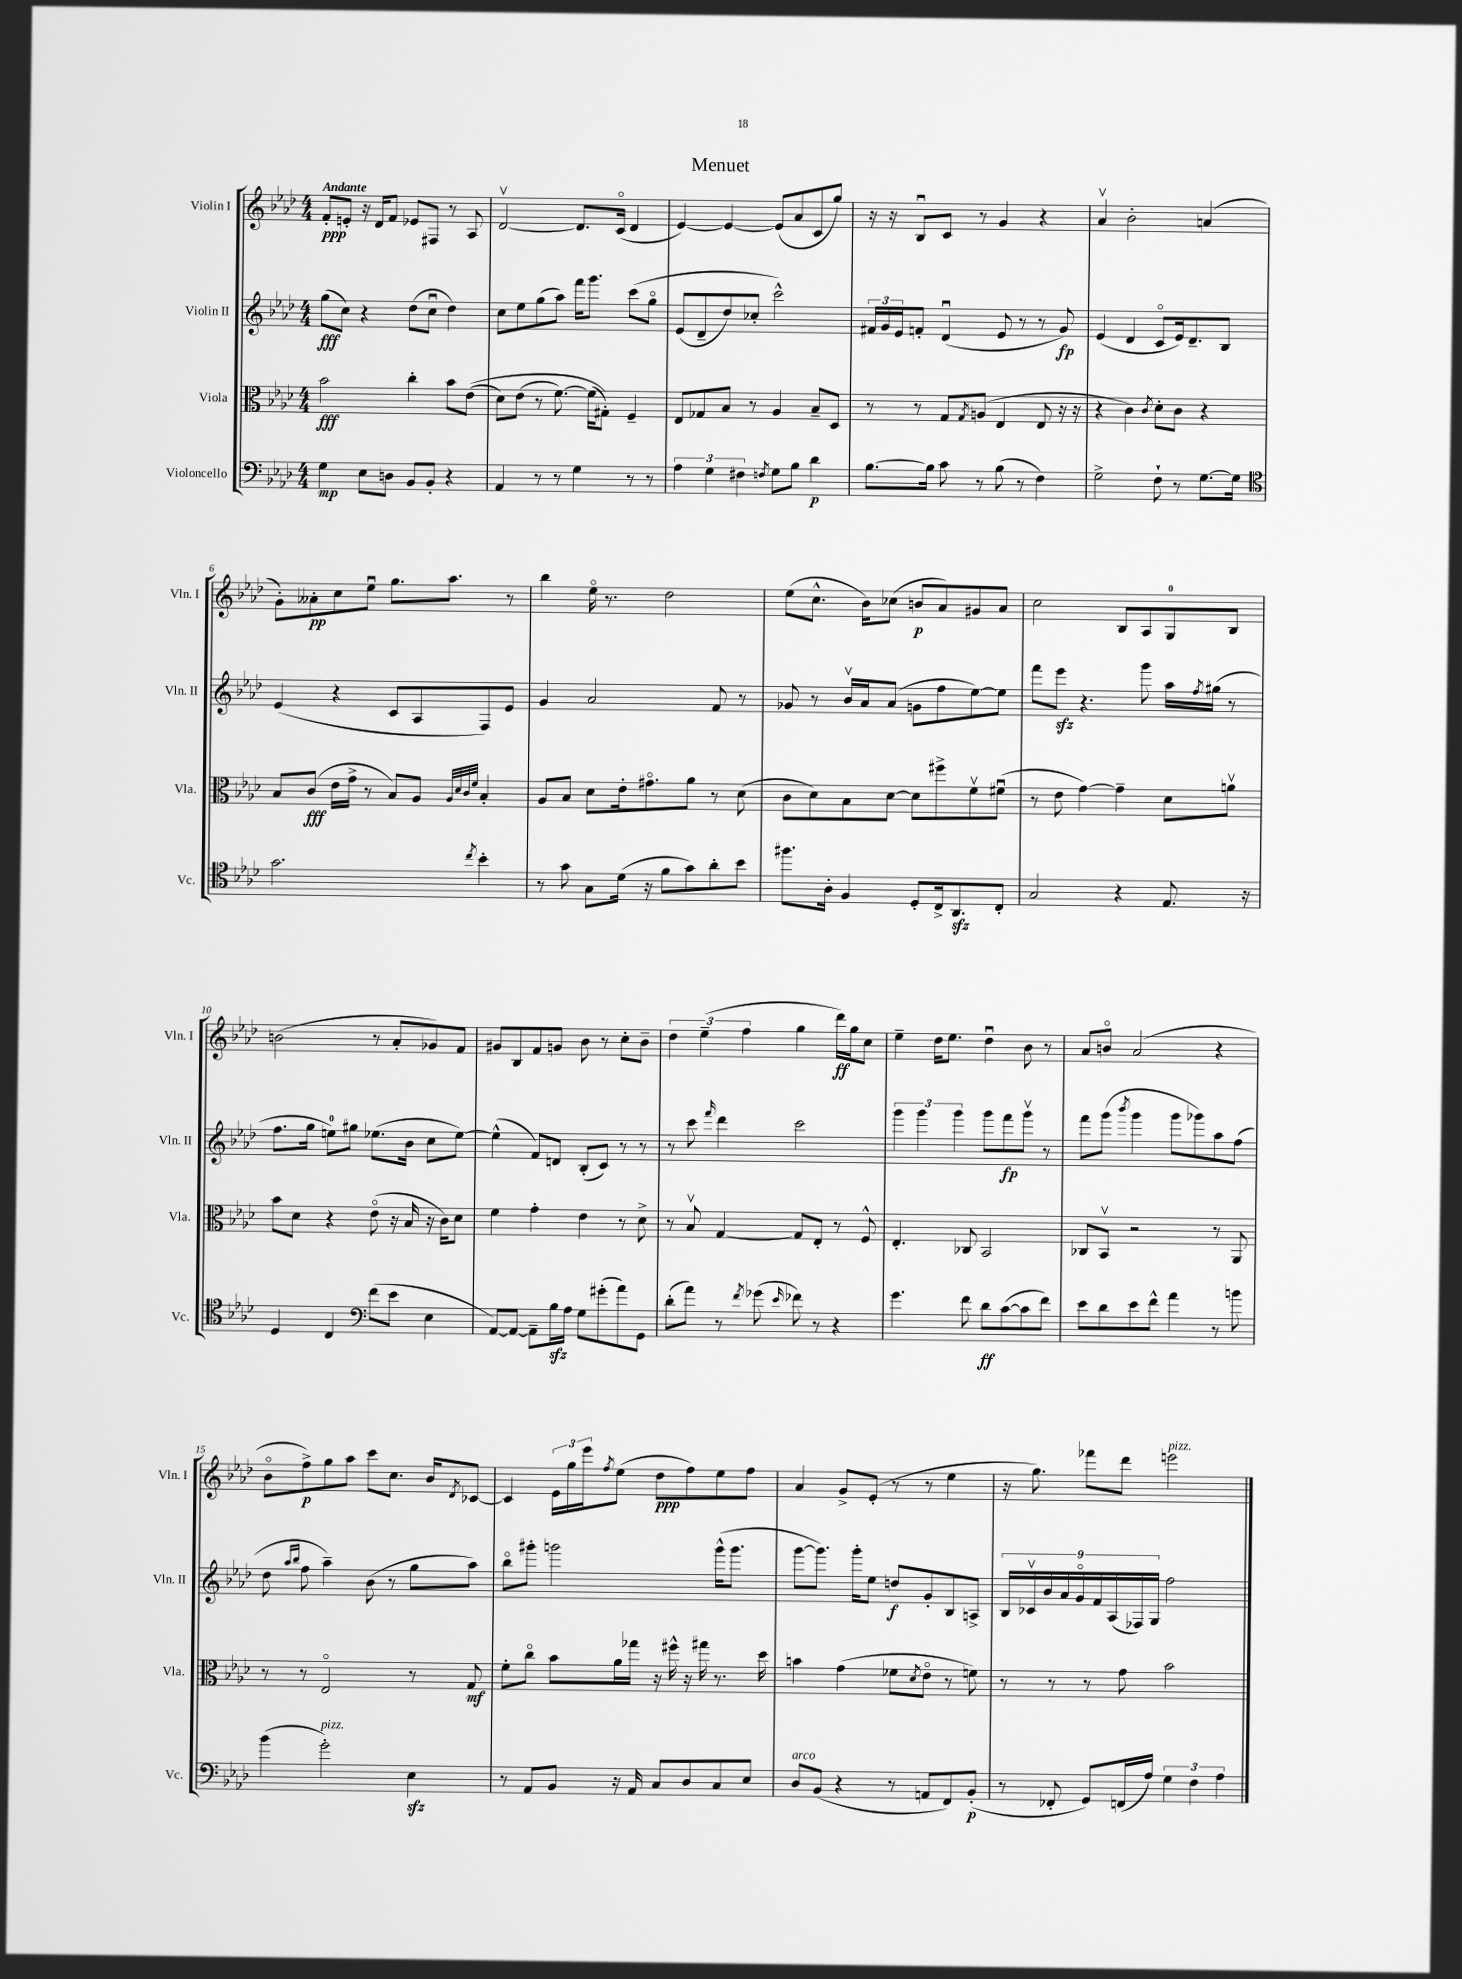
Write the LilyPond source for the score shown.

\header { title = "Menuet" }
<<
\new StaffGroup <<
\new Staff = "s0" \with { instrumentName = "Violin I" shortInstrumentName = "Vln. I" } {
    \clef treble \key aes \major \numericTimeSignature \time 4/4 \tempo "Andante"
    f'8-.\ppp e'8-. r16 des'16 f'8 ees'8 fis8 r8 aes8 |
    des'2~\upbow des'8. c'16\flageolet( des'4 |
    ees'4~) ees'4~ ees'8( aes'8 c'8 g''8) |
    r16 r16 bes8\downbow c'8 r8 g'4 r4 |
    aes'4\upbow bes'2-. a'4( |
    g'8-.) aeses'8-.\pp c''8 ees''8\downbow g''8. aes''8. r8 |
    bes''4 ees''16\flageolet r8. des''2 |
    ees''8( c''8.-^ bes'16) ces''8( b'8\p aes'8) gis'8 aes'8 |
    c''2 bes8 aes8 g8-0 bes8 |
    b'2( r8 aes'8-. ges'8) f'8 |
    gis'8 bes8 f'8 g'8 bes'8 r8 c''8-. bes'8-- |
    \tuplet 3/2 { des''4 ees''4--( f''4 } g''4 des'''16\ff) g''16 c''8 |
    ees''4-- des''16 ees''8. des''4\downbow bes'8 r8 |
    aes'8 b'8\flageolet aes'2( r4 |
    bes'8\flageolet f''8->\p) g''8 aes''8 c'''8 c''8. bes'16 \acciaccatura { des'8 } ces'8~ |
    ces'4 \tuplet 3/2 { ees'16 g''16 ees'''16 } \acciaccatura { f''8 } ees''8( des''8\ppp f''8) ees''8 f''8 |
    aes'4 g'8-> ees'8-.( r8 r8 ees''4 |
    r16 g''8.) fes'''8 des'''8 e'''2^\markup { \italic "pizz." } \bar "|." |
}
\new Staff = "s1" \with { instrumentName = "Violin II" shortInstrumentName = "Vln. II" } {
    \clef treble \key aes \major \numericTimeSignature \time 4/4
    g''8\fff( c''8) r4 des''8( c''8\downbow des''4) |
    c''8 ees''8 g''8( aes''8) f'''16 g'''8. c'''8\( g''8\flageolet |
    ees'8( des'8-- des''8) ces''8-. c'''2-^\) |
    \tuplet 3/2 { fis'16 g'16 ees'16 } f'8-. des'4\downbow( ees'8 r8 r8 g'8\fp) |
    ees'4( des'4 c'8\flageolet ees'16) des'8.-- bes8 |
    ees'4( r4 c'8 aes8 f8) ees'8 |
    g'4 aes'2 f'8 r8 |
    ges'8 r8 bes'16\upbow aes'16 aes'8( g'8 f''8 ees''8~) ees''8 |
    f'''8 ees'''8\sfz r4. g'''8 aes''16 \acciaccatura { f''8 } gis''16( r8 |
    f''8. g''16 e''8-0) gis''8 ees''8.( bes'16 c''8 ees''8~) |
    ees''4-^( f'8) d'8 bes8-.( c'8) r8 r8 |
    r8 c'''8 \grace { f'''16 } des'''4 c'''2 |
    \tuplet 3/2 { g'''4 g'''4 g'''4 } g'''8 f'''8\fp g'''8\upbow r8 |
    f'''8 g'''8( \acciaccatura { bes'''8 } g'''4 g'''8 ges'''8) aes''8 f''8( |
    des''8 \grace { aes''16 bes''16 } f''8 aes''4--) bes'8( r8 g''8 aes''8) |
    bes''8\flageolet gis'''8-. g'''2 g'''16-^( g'''8. |
    g'''8~ g'''8.) g'''16-. ees''8 d''8\f g'8-. bes8 a8-> |
    \tuplet 9/8 { bes16 ces'16\upbow bes'16 aes'16 g'16\flageolet f'16 aes16( fes16) g16 } f''2 \bar "|." |
}
\new Staff = "s2" \with { instrumentName = "Viola" shortInstrumentName = "Vla." } {
    \clef alto \key aes \major \numericTimeSignature \time 4/4
    bes'2\fff c''4-. bes'8 ees'8(\( |
    des'8) ees'8( r8 f'8.~) f'16( gis8-.)\) f4-- |
    ees8 ges8 bes8 r8 aes4 bes8-- des8 |
    r8 r8 g8 \acciaccatura { g8 } a8( ees4 ees8 r16 r16 |
    r4 c'4) \acciaccatura { c'8 } des'8-. c'8 r4 |
    bes8 c'8\fff( ees'16 g'16-> r8 bes8) aes8 \grace { aes32 des'32 c'32 f'32 } bes4-. |
    aes8 bes8 des'8 ees'16-. gis'8.\flageolet aes'8 r8 des'8( |
    c'8 des'8) bes8 des'8~ des'8 fis''8-> f'8\upbow fis'8\downbow( |
    r8 ees'8 g'4~) g'4-- des'8 a'8\upbow |
    bes'8 des'8 r4 ees'8\flageolet( r16 bes16 r16 c'16) des'8 |
    f'4 g'4-. ees'4 r8 des'8-> |
    r8 bes8\upbow g4~ g8 ees8-. r8 f8-^ |
    ees4.-. ces8 bes,2 |
    ces8 bes,8\upbow r2 r8 aes,8 |
    r8 r8 ees2\flageolet r8 g8\mf |
    f'8-. c''8\flageolet bes'8 aes'16 ges''16 r16 fis''16-^ r16 gis''16 r8. des''16 |
    b'4 g'4( fes'8 \acciaccatura { des'8 } ees'8\flageolet r8 f'8) |
    r8 r8 r8 g'8 bes'2 \bar "|." |
}
\new Staff = "s3" \with { instrumentName = "Violoncello" shortInstrumentName = "Vc." } {
    \clef bass \key aes \major \numericTimeSignature \time 4/4
    g4\mp ees8 d8 bes,8 bes,8-. r4 |
    aes,4 r8 r8 g4 r8 r8 |
    \tuplet 3/2 { aes4 g4 fis4 } \acciaccatura { f8 } g8 bes8 des'4\p |
    bes8.~ bes16 c'8 r8 bes8( r8 f4) |
    g2-> f8-! r8 g8.~ g16 |
    \clef tenor g'2. \acciaccatura { c''8 } bes'4-. |
    r8 g'8 g8 des'16( r16 f'8 g'8) aes'8-. bes'8 |
    fis''8. aes16-. f4 des8-. c16-> aes,8.\sfz c8-. |
    g2 r4 ees8. r16 |
    des4 c4 \clef bass f'8( ees'8 ees4 |
    aes,8~) aes,8~ aes,8-- bes16\sfz aes16 g8 gis'8-.( aes'8) g,8 |
    des'8-.( aes'8) r8 \acciaccatura { f'8 } ges'8( \grace { ees'16 } fes'8) r8 r4 |
    g'4. f'8 des'8\ff c'8~( c'8 f'8) |
    ees'8 des'8 ees'8 f'8-^ aes'4 r8 b'8 |
    bes'4( g'2-.^\markup { \italic "pizz." }) ees4\sfz |
    r8 aes,8 bes,8 r16 aes,16 c8 des8 c8 ees8 |
    des8^\markup { \italic "arco" } bes,8( r4 r8 a,8 f,8) bes,8-.\p( |
    r8 fes,8-. g,8) f,16( aes16) \tuplet 3/2 { g4 f4 aes4 } \bar "|." |
}
>>
>>
